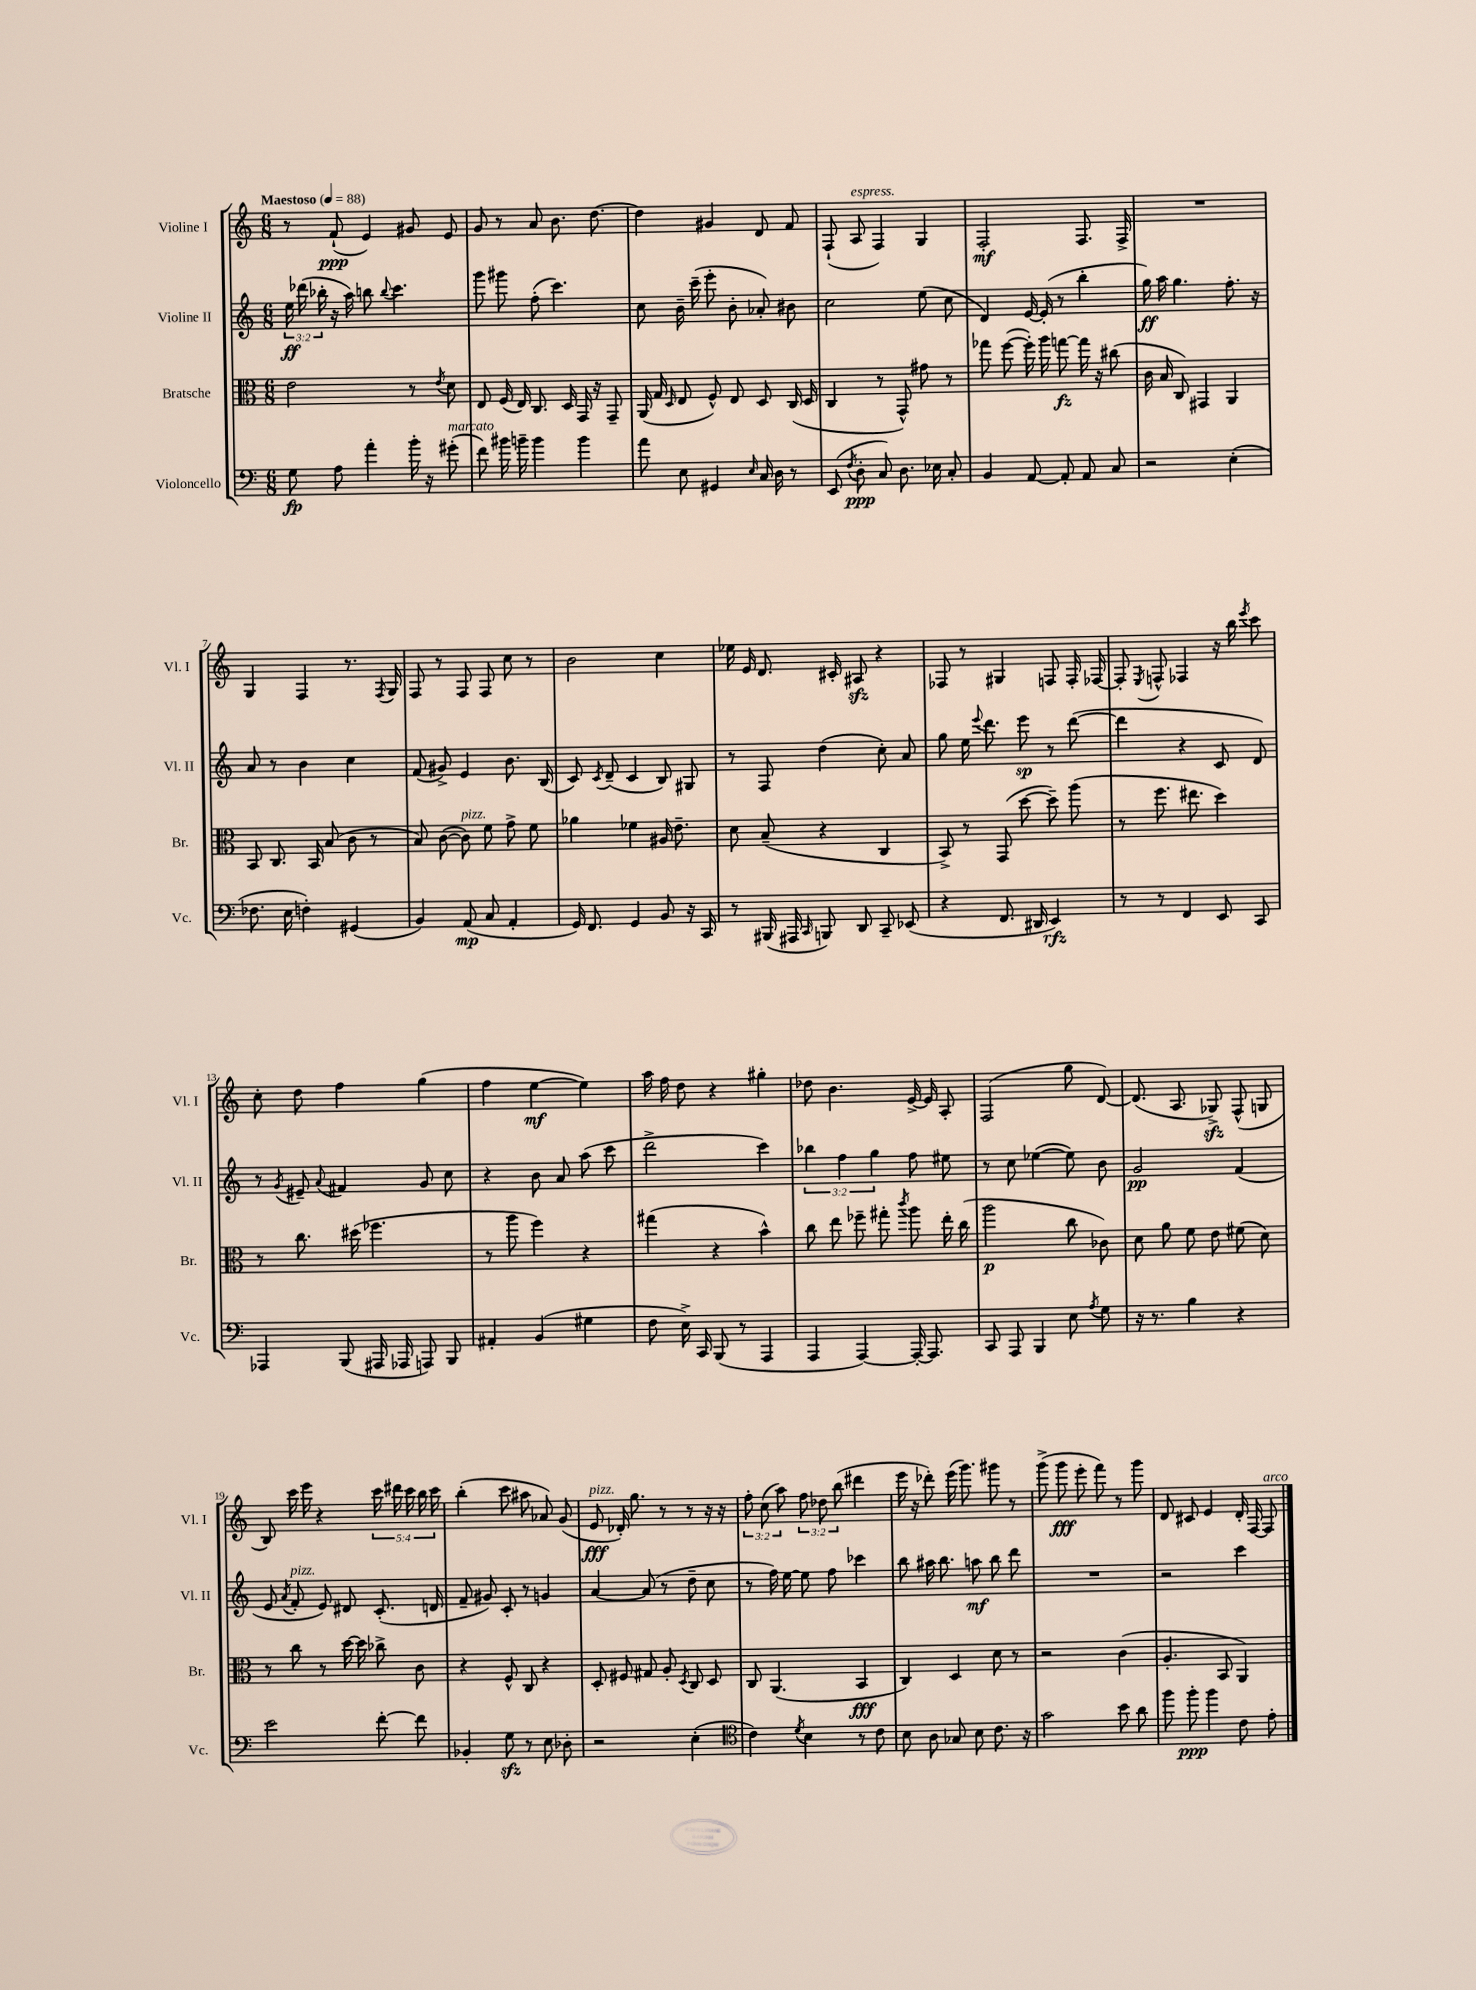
<<
\new StaffGroup <<
\new Staff = "s0" \with { instrumentName = "Violine I" shortInstrumentName = "Vl. I" } {
    \clef treble \key c \major \numericTimeSignature \time 6/8 \override Staff.TupletNumber.text = #tuplet-number::calc-fraction-text \tempo "Maestoso" 4 = 88
    \autoBeamOff r8 f'8-!\ppp( e'4) gis'8 e'8 |
    g'8 r8 a'8 b'8. d''8.~ |
    d''4 gis'4 d'8 f'8 |
    f8-!( a8^\markup { \italic "espress." } f4) g4 |
    f2-.\mf f8. f16-> |
    R2. |
    g4 f4 r8. \acciaccatura { f8 } g16 |
    f8 r8 f8 f8 c''8 r8 |
    b'2 c''4 |
    ees''16 e'16 d'8. cis'16-. ais8\sfz r4 |
    fes8 r8 gis4 f8 f16-. fes16~ |
    fes8-. \acciaccatura { e8 } f8-^ fes4 r16 b''16 \acciaccatura { e'''8 } c'''8 |
    c''8-. d''8 f''4 g''4( |
    f''4 e''4~\mf e''4) |
    a''16 f''16 d''8 r4 gis''4-. |
    des''8 b'4. e'16~-> e'16 a8-. |
    f2( g''8 d'8~) |
    d'8.( a8. ges8->\sfz) f8-^( g8 |
    b8) c'''16 e'''16 r4 \tuplet 5/4 { c'''16 dis'''16 c'''16 b''16 c'''16 } |
    b''4-.( c'''8 ais''8 aes'8) g'8( |
    e'8\fff^\markup { \italic "pizz." } des'16-.) g''8. r8 r8 r16 r16 |
    \tuplet 3/2 { f''8-. c''8( a''8) } \tuplet 3/2 { f''8 des''8 b''8( } dis'''4 |
    e'''16 r16 des'''8-.) e'''16( g'''8.) gis'''8 r8 |
    g'''8->( g'''8\fff e'''8-. f'''8) r8 g'''8 |
    d'8 cis'8 e'4 d'16-. f16~ f8^\markup { \italic "arco" } \bar "|." |
}
\new Staff = "s1" \with { instrumentName = "Violine II" shortInstrumentName = "Vl. II" } {
    \clef treble \key c \major \numericTimeSignature \time 6/8 \override Staff.TupletNumber.text = #tuplet-number::calc-fraction-text
    \autoBeamOff \tuplet 3/2 { e''16\ff des'''16( bes''16-. } r16 a''16) b''8 \appoggiatura { b''8 } c'''4. |
    g'''8 gis'''8 f''8-.( c'''4.) |
    c''8 b'16-- c'''16--( e'''8-. b'8-. aes'8-.) bis'8 |
    c''2 e''8( c''8 |
    d'4) e'16~ e'16-.( r8 b''4-. |
    g''16\ff) a''16 g''4. f''8.-. r16 |
    a'8 r8 b'4 c''4 |
    f'8( gis'8->) e'4 b'8. b16( |
    c'8) \acciaccatura { c'8 } d'8--( c'4 b8) gis8 |
    r8 f8 d''4( c''8-.) a'8 |
    g''8 e''16 \appoggiatura { e'''8 } d'''8. e'''8\sp r8 d'''8~( |
    d'''4 r4 c'8 d'8) |
    r8 \acciaccatura { g'8 } eis'8-- \appoggiatura { a'8 } fis'4 g'8 c''8 |
    r4 b'8 a'8 a''8( c'''8 |
    d'''2-> c'''4) |
    \tuplet 3/2 { bes''4 f''4 g''4 } f''8 eis''8 |
    r8 c''8 ees''4~( ees''8) b'8 |
    g'2\pp f'4( |
    e'8 \acciaccatura { a'8 } f'8-.^\markup { \italic "pizz." } e'8) dis'8 c'8.-.( d'16 |
    f'8-- gis'8) c'8-. r8 g'4 |
    a'4~ a'8( r8 d''8-- c''8 |
    r8 f''16) e''16~ e''8 f''8 ces'''4 |
    b''8 ais''16 b''8. a''8\mf b''8 d'''8 |
    R2. |
    r2 c'''4 \bar "|." |
}
\new Staff = "s2" \with { instrumentName = "Bratsche" shortInstrumentName = "Br." } {
    \clef alto \key c \major \numericTimeSignature \time 6/8
    \autoBeamOff e'2 r8 \acciaccatura { e'8 } d'8 |
    e8 f16( e16) c8. d16 g,16 r16 g,8-- |
    a,16( g16 \grace { d16 } e8 f8-^) e8 d8 c16( d16 |
    c4 r8 g,8-^) gis'8 r8 |
    ges''8 f''8~( f''16-.) a''16 g''8~\fz g''16 r16 cis''8( |
    c'16 b16 c8) gis,4 a,4 |
    b,8 c8. b,16 b8( c'8 r8 |
    b8) c'8~( c'8^\markup { \italic "pizz." }) f'8 g'8-> f'8 |
    aes'4 fes'4 ais16 e'8.-- |
    d'8 b8--( r4 c4 |
    b,8->) r8 g,8( d''8~ d''8--) a''8( |
    r8 f''8. eis''8. d''4) |
    r8 c''8. dis''16( fes''4. |
    r8 a''8 f''4) r4 |
    gis''4( r4 b'4-^) |
    c''8 e''8 fes''8-- gis''8-. \acciaccatura { c'''8 } a''8 e''16-. c''16( |
    a''2\p c''8 ces'8) |
    d'8 a'8 f'8 e'8 fis'8( d'8) |
    r8 c''8 r8 d''16~ d''16 ces''8-> c'8 |
    r4 f8-^ c8 r4 |
    d8-. fis8 gis8 a8-. \acciaccatura { d8 } c8 d8 |
    c8 a,4.( b,4\fff |
    c4) d4 d'8 r8 |
    r2 c'4( |
    a4.-. b,8 a,4) \bar "|." |
}
\new Staff = "s3" \with { instrumentName = "Violoncello" shortInstrumentName = "Vc." } {
    \clef bass \key c \major \numericTimeSignature \time 6/8
    \autoBeamOff g8\fp a8 a'4-. b'16-. r16 gis'8-.^\markup { \italic "marcato" }( |
    f'8) bis'16 b'16-- b'4 b'4 |
    a'8 e8 gis,4 \grace { e16 } c16 d16 r8 |
    e,8( \acciaccatura { f8 } d8-.\ppp c8) d8. ees16 c8-. |
    b,4 a,8~ a,8-. a,8 c8 |
    r2 e4-.( |
    fes8. e16 f4-.) gis,4( |
    b,4) a,8\mp( c8 a,4-. |
    g,16) f,8. g,4 b,8 r16 c,16 |
    r8 bis,,16( ais,,16 \grace { c,16 } b,,8) d,8 c,8-- ees,8( |
    r4 f,8. dis,16 e,4\rfz) |
    r8 r8 f,4 e,8 c,8 |
    aes,,4 b,,8( ais,,16 aes,,16 a,,8) b,,8 |
    ais,4-. b,4( gis4 |
    f8 e16->) c,16 b,,8( r8 a,,4 |
    a,,4 a,,4~) a,,16~-. a,,8. |
    c,8 a,,8 b,,4 e8 \acciaccatura { a8 } g8 |
    r16 r8. b4 r4 |
    e'2 f'8~-. f'8 |
    bes,4-. g8\sfz r8 e8 des8-. |
    r2 e4-.( |
    \clef tenor c'4) \acciaccatura { d'8 } b4 r8 c'8 |
    b8 a8 ges8 b8 c'8. r16 |
    g'2 b'8 a'8 |
    f''8 f''8-.\ppp f''4 c'8 e'8-. \bar "|." |
}
>>
>>
